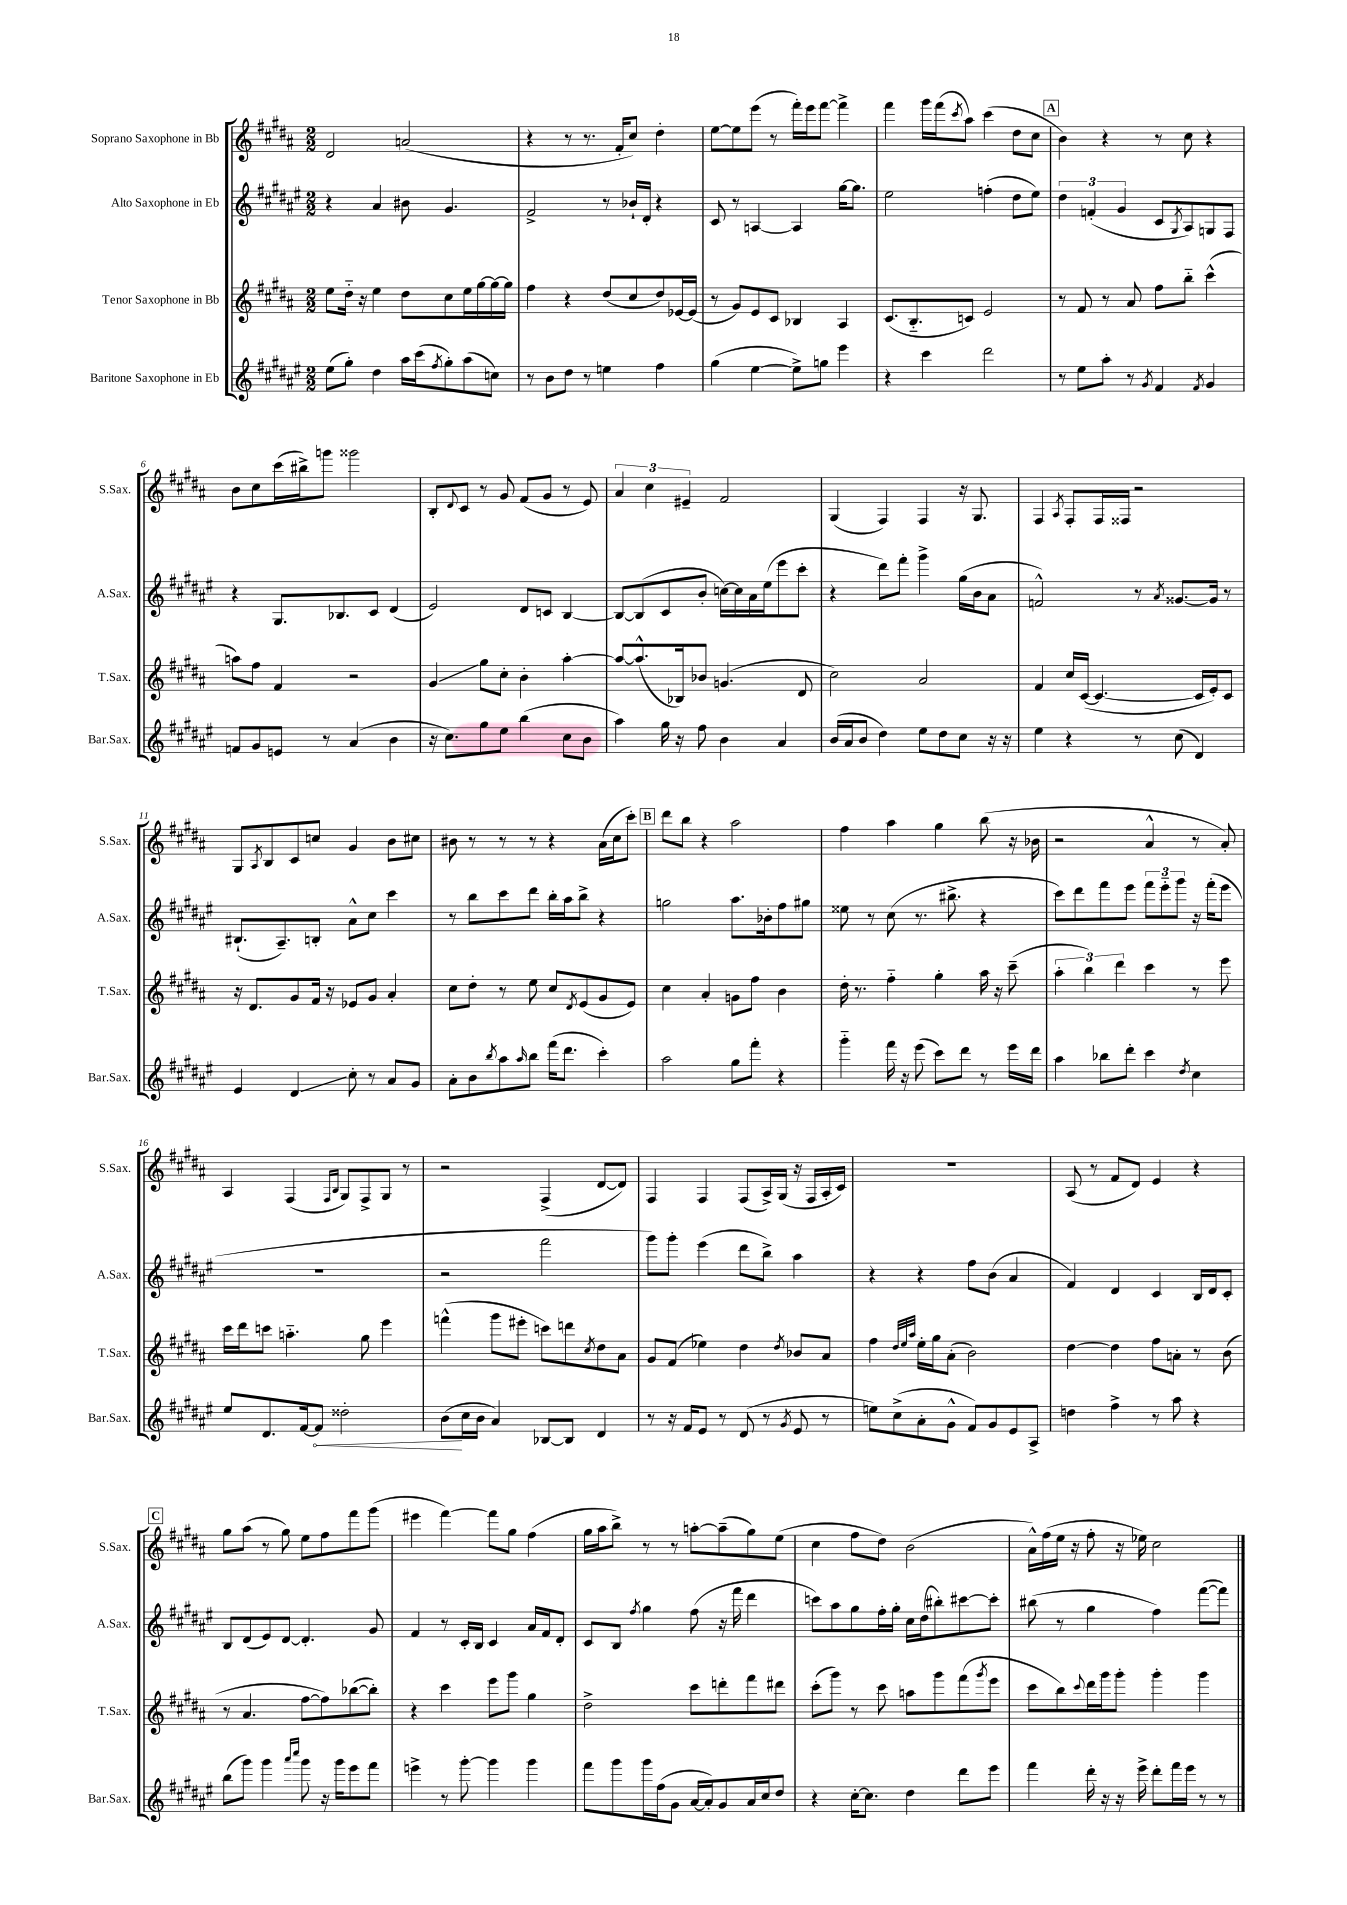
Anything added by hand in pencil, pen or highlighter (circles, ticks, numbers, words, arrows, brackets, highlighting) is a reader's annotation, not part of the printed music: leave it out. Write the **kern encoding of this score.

**kern	**kern	**kern	**kern
*staff4	*staff3	*staff2	*staff1
*clefG2	*clefG2	*clefG2	*clefG2
*k[f#c#g#d#a#e#]	*k[f#c#g#d#a#]	*k[f#c#g#d#a#e#]	*k[f#c#g#d#a#]
*M2/2	*M2/2	*M2/2	*M2/2
(8ee#\L	8ee\L	4r	2d#/
8gg#'\J)	16dd#'~\Jk	.	.
.	16r	.	.
4dd#\	4ee\	4a#/	.
16aa#\LL	8dd#\L	8b#\	(2a/
(16ccc#\J	.	.	.
8qff#/	.	.	.
8gg#'\)	8cc#\	4.g#/	.
(8aa#\	16ee\L	.	.
.	[16gg#\	.	.
8cc\J)	16gg#\_	.	.
.	16gg#\]JJ	.	.
=	=	=	=
8r	4ff#\	2f#^/	4r
8b\L	.	.	.
8dd#\J	4r	.	8r
8r	.	.	8.r
4ee\	(8dd#/L	8r	.
.	.	.	16f#'/LK
.	8cc#/	16b-`/LL	8cc#/J)
.	.	16d#'/JJ	.
4ff#\	8dd#/)	4r	4dd#'\
.	[16e-/L	.	.
.	(16e-/]JJ	.	.
=	=	=	=
(4gg#\	8r	8c#/	[8ee\L
.	8g#/L)	8r	8ee\]
[4ee#\	8e/	[4A/	(8eee\J
.	8c#/J	.	8r
8ee#^\]L)	4B-/	4A/]	16fff#'\LL)
.	.	.	16eee\J
8gg\J	.	.	[8fff#\J
4eee#\	4A#/	[16gg#\LK	4fff#^\]
.	.	8.gg#\]J	.
=	=	=	=
4r	(8.c#/L	2ee#\	4fff#\
.	8.B'~/	.	.
4ccc#\	.	.	16ggg#\LL
.	.	.	(16fff#\J
.	.	.	8qccc#/
.	8c/J)	.	8aa#\J)
2ddd#\	2e/	(4ff'\	(4ccc#\
.	.	8dd#\L	8dd#\L
.	.	8ee#\J)	8cc#\J
=	=	=	=
8r	8r	6dd#\	4b\)
8ee#\L	8f#/	.	.
.	.	(6f'/	.
8aa#'\J	8r	.	4r
.	.	6g#/	.
8r	8a#/	.	.
8qg#/	.	.	.
4f#/	8ff#\L	8c#/L	8r
.	.	8qG#/	.
.	8bb'~\J	8A#/)	8cc#\
8qf#/	.	.	.
4g#/	(4ccc#^^\	8G/	4r
.	.	8F#/J	.
=	=	=	=
8f/L	8aa\L)	4r	8b\L
8g#/	8ff#\J	.	8cc#\
8e/J	4f#/	8.G#/L	(16ccc#\L
.	.	.	16bb#^\J)
8r	.	.	8ggg\J
.	.	8.B-/	.
(4a#/	2r	.	2ggg##\
.	.	8c#/J	.
4b\	.	(4d#/	.
=	=	=	=
16r	4g#/	2e#/)	8B'/L
8.cc#\L)	.	.	.
.	.	.	8qqd#/
.	.	.	8c#/J
8gg#\	8gg#\L	.	8r
8ee#\J	8cc#'\J	.	8g#/
(4bb\	4b'\	8d#/L	(8f#/L
.	.	8c/J	8g#/J
8cc#\L	[4aa#'\	[4B/	8r
8b\J	.	.	8e/)
=	=	=	=
4aa#\)	8aa#/_L	8B/_L	6a#/
.	(8.aa#^^/]	(8B/]	.
.	.	.	6cc#\
16gg#\	.	8c#/	.
16r	16B-/k)	.	.
.	.	.	6e#~/
8ff#\	8b-/J	8b'/J	.
4b\	(4.g/	[16cc\LL)	2f#/
.	.	16cc\]	.
.	.	16a#\	.
.	.	(16ee#\J	.
4a#/	.	8eee#\	.
.	8d#/	8ccc#'\J	.
=	=	=	=
(16b/LL	2cc#\)	4r	(4G#/
16a#/J	.	.	.
8b/J	.	.	.
4dd#\)	.	8ddd#\L)	4F#/)
.	.	8fff#'\J	.
8ee#\L	2a#/	4ggg#^\	4F#/
8dd#\	.	.	.
8cc#\J	.	(16gg#\LL	16r
.	.	16b\J	8.G#/
16r	.	8a#\J	.
16r	.	.	.
=	=	=	=
4ee#\	4f#/	2f^^/)	4F#/
.	.	.	8qA#/
4r	16cc#/LL	.	8F#'/L
.	([16c#/JJ	.	.
.	4.c#/_	.	16F#/L
.	.	.	16F##/JJ
8r	.	8r	2r
.	.	8qa#/	.
(8cc#\	.	[8.g##/L	.
4d#/)	16c#/]LL	.	.
.	16e'/J)	16g##/]Jk	.
.	8c#/J	8r	.
=	=	=	=
4e#/	16r	(8.B#`/L	8G#/L
.	8.d#/L	.	.
.	.	.	8qA#/
.	.	.	8B/
.	.	8.A#~/)	.
4d#/	8g#/	.	8c#/
.	16f#/Jk	8B'/J	8cc/J
.	16r	.	.
8cc#'\	8e-/L	8a#^^\L	4g#/
8r	8g#/J	8cc#\J	.
8a#/L	4a#'/	4ccc#\	8b\L
8g#/J	.	.	8cc#\J
=	=	=	=
8a#'\L	8cc#\L	8r	8b#\
8b\	8dd#'\J	8bb\L	8r
8qbb/	.	.	.
8aa#\	8r	8ccc#\	8r
16qqaa#/	.	.	.
8bb\J	8ee\	8ddd#\J	8r
(16fff#\LK	8cc#/L	16bb'\LL	4r
8.ddd#\J	.	16aa#\J	.
.	8qd#/	.	.
.	(8e/	8bb^\J	.
4ccc#'\)	8g#/	4r	(16a#\LL
.	.	.	16cc#\J
.	8e/J)	.	8ccc#'\J)
=	=	=	=
2aa#\	4cc#\	2gg\	8ddd#\L
.	.	.	8bb\J
.	4a#'/	.	4r
8gg#\L	8g\L	8.aa#\L	2aa#\
8fff#'\J	8ff#\J	.	.
.	.	16b-'\k	.
4r	4b\	8ff#\	.
.	.	8gg#\J	.
=	=	=	=
4ggg#'~\	16dd#'\	8ee##\	4ff#\
.	8.r	.	.
.	.	8r	.
16fff#\	4ff#'~\	(8cc#\	4aa#\
16r	.	.	.
(8eee#\	.	8.r	.
8ccc#\L)	4gg#'\	.	4gg#\
.	.	8.bb#^\	.
8ddd#\J	.	.	.
8r	16aa#\	4r	(8bb\
.	16r	.	.
16eee#\LL	(8ccc#~\	.	16r
16ddd#\JJ	.	.	16b-\
=	=	=	=
4aa#\	6aa#'\	8ccc#\L)	2r
.	.	8ddd#\	.
.	6bb\)	.	.
8bb-\L	.	8fff#\	.
.	6ddd#\	.	.
8ddd#'\J	.	8eee#\J	.
4ccc#\	4ccc#\	12fff#\L	4a#^^/
.	.	12eee#'~\	.
.	.	12ggg#\J	.
8qdd#/	.	.	.
4cc#\	8r	16r	8r
.	.	(16fff#'\LK	.
.	8eee\	8eee#\J	8a#'/)
=	=	=	=
8ee#/L	16ccc#\LL	1r	4A#/
.	16ddd#\J	.	.
8.d#/	8ccc\J	.	.
.	4.aa'~\	.	(4F#/
[16f#/k	.	.	.
8f#/]J	.	.	.
.	.	.	16qqF#/LL
.	.	.	16qqB/JJ
2dd##'\	.	.	8G#/L)
.	8gg#\	.	8F#^/
.	4eee\	.	8G#/J
.	.	.	8r
=	=	=	=
(8b\L	(4fff^^\	2r	2r
16cc#\L	.	.	.
16b\JJ	.	.	.
4a#/)	8ggg#\L	.	.
.	8eee#'\J	.	.
[8B-/L	8ccc\L)	2fff#\	(4F#^/
8B-/]J	8ddd\	.	.
.	8qcc#/	.	.
4d#/	8dd#\	.	[8d#/L
.	8a#\J	.	8d#/]J)
=	=	=	=
8r	8g#/L	8ggg#\L)	4F#/
16r	(8f#/J	8ggg#'\J	.
16f#/LK	.	.	.
8e#/J	4ee-\)	(4eee#\	4F#/
8r	.	.	.
(8d#/	4dd#\	8ddd#\L	(8F#/L
8r	.	8bb^\J)	16A#^/L)
.	.	.	(16G#/JJ
8qg#/	8qdd#/	.	.
8e#/	8b-/L	4aa#\	16r
.	.	.	16F#/LL
8r	8a#/J	.	16A#'/
.	.	.	16c#/JJ)
=	=	=	=
8ee\L)	4ff#\	4r	1r
(8cc#^\	.	.	.
.	32qqdd#/LLL	.	.
.	32qqee/	.	.
.	32qqaa#/JJJ	.	.
8a#'\	16ee'\LL	4r	.
.	16gg#\J	.	.
8g#^^\J	(8a#'\J	.	.
8f#/L)	2b\)	8ff#\L	.
8g#/	.	(8b\J	.
8e#/	.	4a#/	.
8A#^/J	.	.	.
=	=	=	=
4dd\	[4dd#\	4f#/)	(8A#/
.	.	.	8r
4ff#^\	4dd#\]	4d#/	8f#/L
.	.	.	8d#/J)
8r	8ff#\L	4c#/	4e/
8aa#\	8a'\J	.	.
4r	8r	16B/LL	4r
.	.	16d#/J	.
.	(8b\	8c#'/J	.
=	=	=	=
(8bb\L	8r	8B/L	8gg#\L
8ggg#\J)	4.a#/	(8d#/	(8aa#\J
4ggg#\	.	8e#/)	8r
.	.	[8d#/J	8gg#\)
16qqaaa#/LL	.	.	.
16qqcccc#/JJ	.	.	.
8ggg#\	[8ff#\L	4.d#'/]	8ee\L
16r	8ff#\])	.	8ff#\
16ggg#\LK	.	.	.
8eee#\	([8bb-\	.	8fff#\
8fff#\J	8bb-'\]J)	8g#/	(8ggg#\J
=	=	=	=
4eee^\	4r	4f#/	4eee#\
8r	4ccc#\	8r	[4fff#\)
[8ggg#'\	.	16c#'/LL	.
.	.	16B/JJ	.
4ggg#\]	8eee\L	4c#/	8fff#\]L
.	8ggg#\J	.	8gg#\J
4ggg#\	4gg#\	16a#/LL	(4ff#\
.	.	16f#/J	.
.	.	8d#'/J	.
=	=	=	=
8fff#\L	2dd#^\	8c#/L	16gg#\LL
.	.	.	16aa#\J
8ggg#\	.	8B/J	8bb^\J)
.	.	8qff#/	.
16ggg#\L	.	4gg#\	8r
(16ff#\J	.	.	.
8g#\J	.	.	8r
[16a#/LL	8ccc#\L	(8ff#\	[8aa'\L
16a#'/]J)	.	.	.
8g#/	8ddd'\	16r	(8aa~\]
.	.	16fff#\	.
16a#/L	8fff#\	4ddd#\	8gg#\)
16cc#/J	.	.	.
8dd#/J	8ddd#\J	.	(8ee\J
=	=	=	=
4r	(8ccc#'\L	8ccc\L)	4cc#\
.	8ggg#\J)	8aa#\	.
[16cc#'\LK	8r	8gg#\	8ff#\L
8.cc#\]J	.	.	.
.	8ccc#\	16ff#'\L	8dd#\J)
.	.	16gg#'\JJ	.
4dd#\	8aa\L	16cc#\LL	(2b\
.	.	(16dd#\J	.
.	8ggg#\	8bb#'\)	.
8ddd#\L	(8fff#\	[8ccc#\	.
.	8qggg#/	.	.
8eee#\J	8eee\J	8ccc#'\]J	.
=	=	=	=
4fff#\	8ccc#\L	(8bb#\	16a#^^\LL)
.	.	.	(16ff#\
.	8bb\)	8r	16ee\JJ
.	.	.	16r
.	8qqccc#/	.	.
16ddd#'\	16ddd#\L	4gg#\	8ff#'\
16r	16ggg#\J	.	.
16r	8ggg#'\J	.	16r
16eee#^\	.	.	16ee-\)
8ddd#'\L	4ggg#'\	4ff#\)	2cc#\
16fff#\L	.	.	.
16eee#\JJ	.	.	.
8r	4ggg#\	([8fff#\L	.
8r	.	8fff#\]J)	.
==	==	==	==
*-	*-	*-	*-
